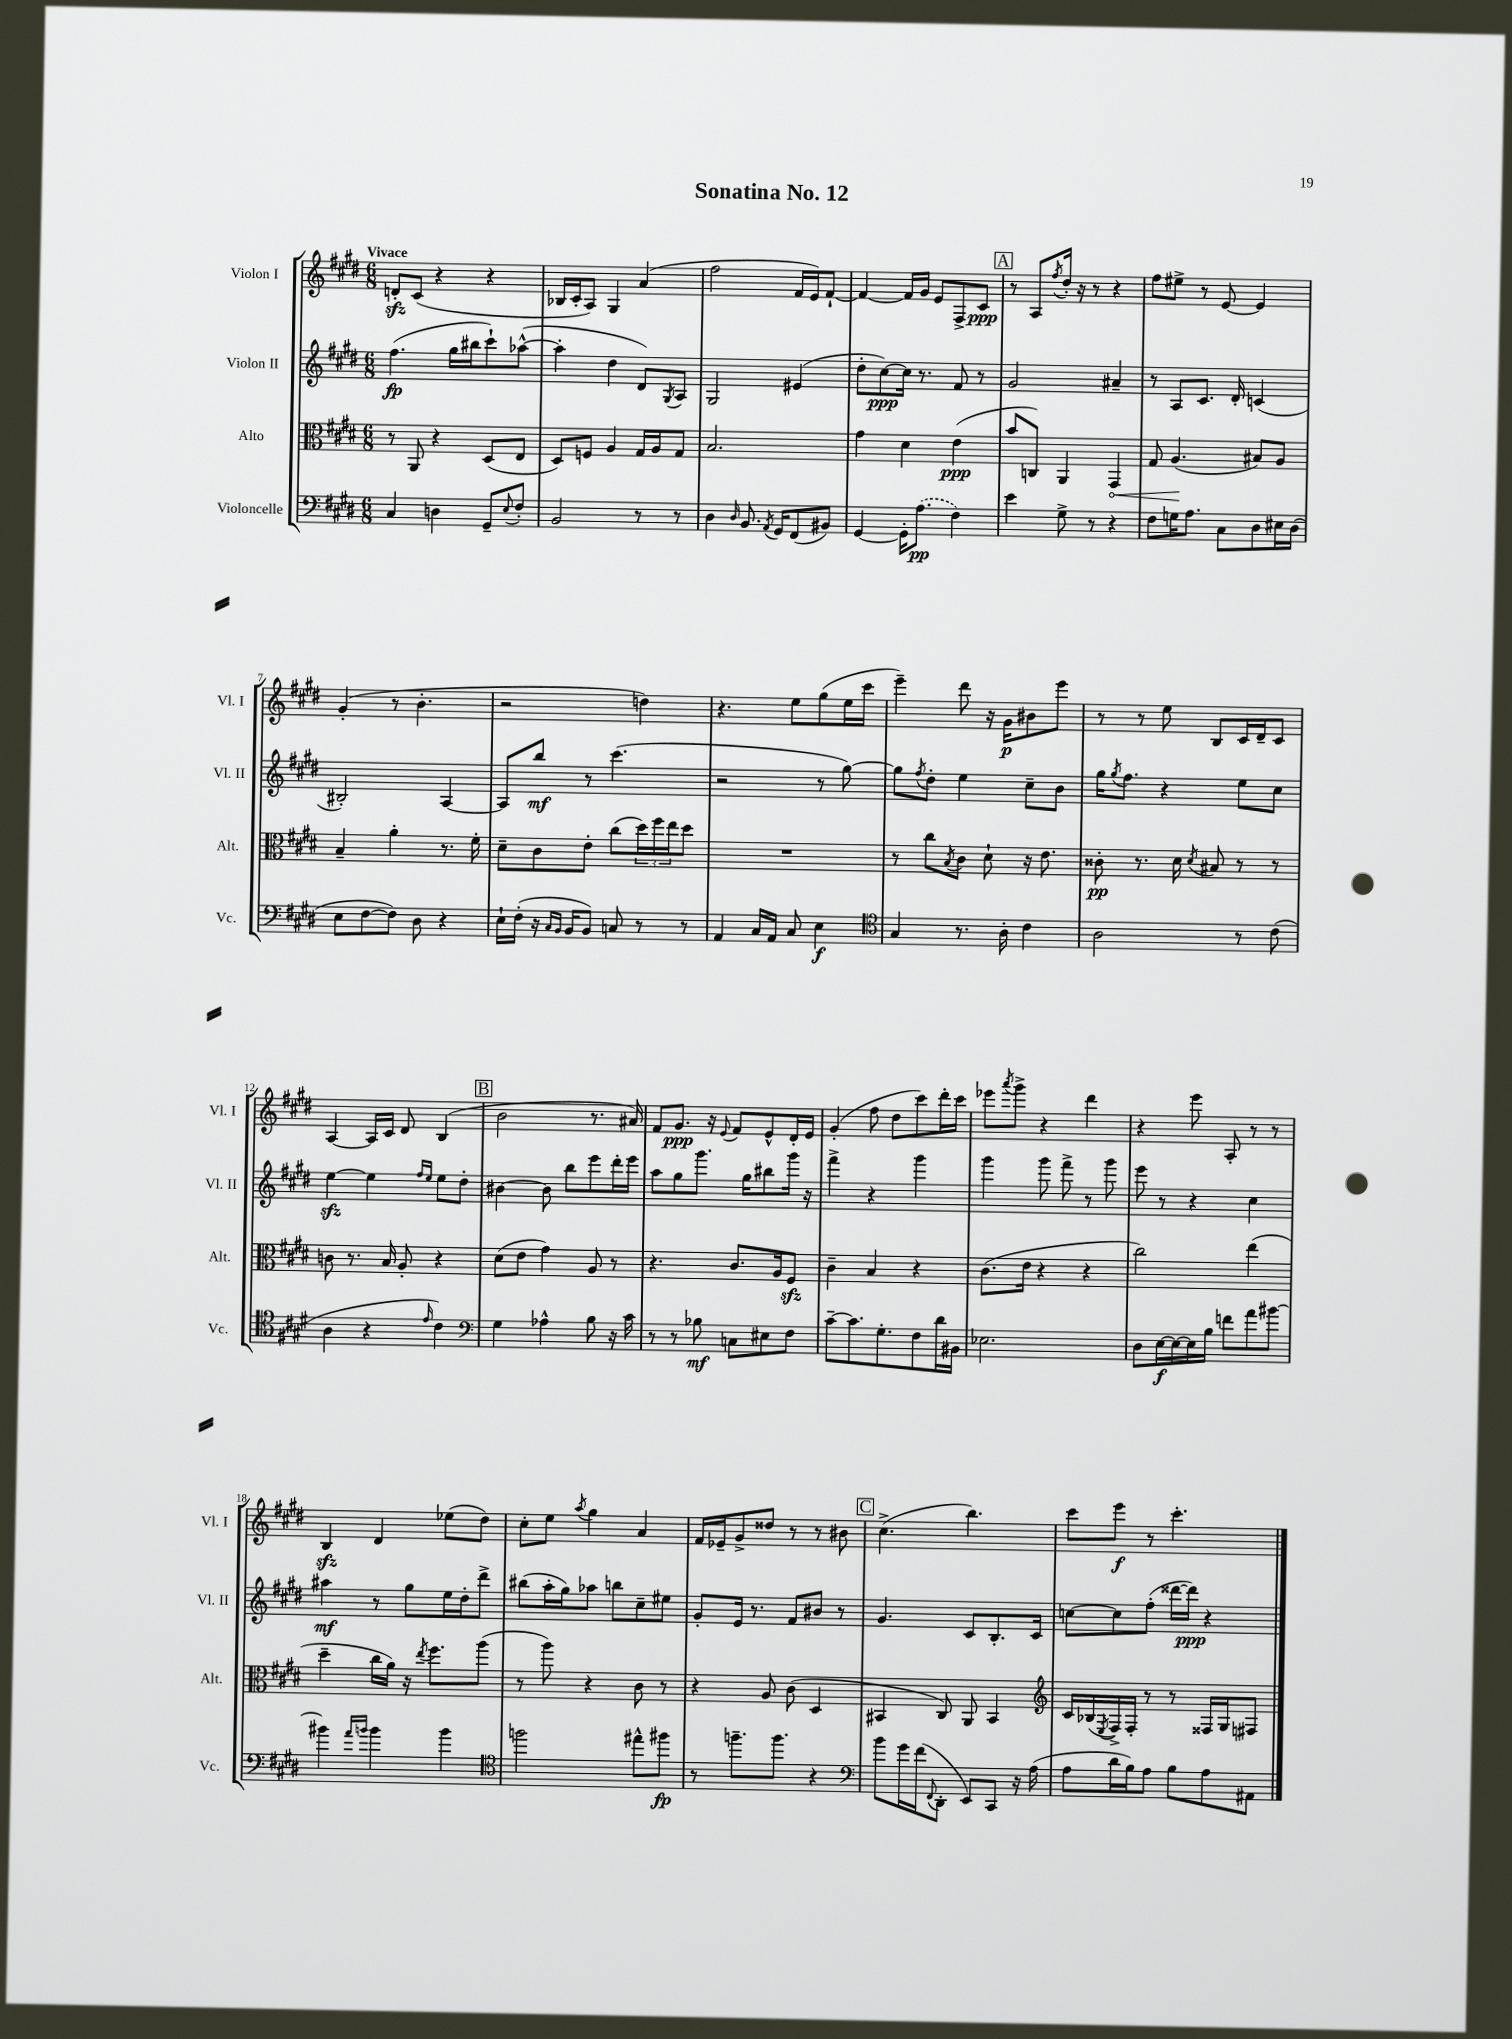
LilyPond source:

\header { title = "Sonatina No. 12" }
<<
\new StaffGroup <<
\new Staff = "s0" \with { instrumentName = "Violon I" shortInstrumentName = "Vl. I" } {
    \clef treble \key e \major \numericTimeSignature \time 6/8 \tempo "Vivace"
    d'8-.\sfz cis'8( r4 r4 |
    bes16 cis'16-. a8) gis4 a'4( |
    fis''2 fis'16 e'16) fis'8~-! |
    fis'4~ fis'16 gis'16 e'8 fis8-> cis'8\ppp |
    \mark \markup { \box "A" } r8 a8 \acciaccatura { fis''8 } dis''16-. r16 r8 r4 |
    fis''8 eis''8-> r8 e'8~ e'4 |
    gis'4-.( r8 b'4.-. |
    r2 d''4) |
    r4. e''8 gis''8( e''16 cis'''16 |
    e'''4--) dis'''8 r16 gis'16\p bis'8 e'''8 |
    r8 r8 e''8 b8 cis'16 dis'16-- cis'8 |
    a4~ a16 cis'16 dis'8 b4( |
    \mark \markup { \box "B" } b'2 r8. ais'16) |
    fis'8 gis'8.\ppp r16 \appoggiatura { e'8 } fis'8 e'8-^ dis'16-. e'16 |
    gis'4-.( fis''8 dis''8 cis'''8) dis'''16-. cis'''16 |
    ees'''8 \acciaccatura { a'''8 } gis'''8-> r4 dis'''4 |
    r4 e'''8 a8-. r8 r8 |
    b4\sfz dis'4 ees''8( dis''8) |
    cis''8-. e''8 \acciaccatura { a''8 } gis''4 a'4 |
    fis'16 ees'16-- gis'8-> disis''8 r8 r8 bis'8 |
    \mark \markup { \box "C" } cis''4.->( b''4.) |
    cis'''8 e'''8\f r8 cis'''4.-. \bar "|." |
}
\new Staff = "s1" \with { instrumentName = "Violon II" shortInstrumentName = "Vl. II" } {
    \clef treble \key e \major \numericTimeSignature \time 6/8
    fis''4.\fp( gis''16 bis''16 cis'''8-!) aes''8~-^( |
    aes''4-. dis''4 dis'8) \acciaccatura { gis8 } a8 |
    gis2 eis'4( |
    dis''8-. cis''8~\ppp) cis''16 r8. fis'8 r8 |
    \mark \markup { \box "A" } gis'2 ais'4-- |
    r8 a8 cis'8. dis'16-. c'4( |
    bis2-.) a4~ |
    a8 b''8\mf r8 cis'''4.( |
    r2 r8 gis''8~) |
    gis''8 \acciaccatura { fis''8 } dis''8-. e''4 cis''8-- b'8 |
    gis''16 \acciaccatura { gis''8 } fis''8. r4 e''8 cis''8 |
    e''4~\sfz e''4 \grace { fis''16 e''16 } e''8 dis''8-. |
    \mark \markup { \box "B" } bis'4~ bis'8 b''8 e'''8 dis'''16-. e'''16 |
    a''8 gis''8 gis'''8. gis''16 bis''8 gis'''16 r16 |
    fis'''4-> r4 gis'''4 |
    gis'''4 gis'''8 fis'''8-> r8 gis'''8 |
    e'''8 r8 r4 cis''4 |
    ais''4\mf r8 gis''8 e''16 dis''16-. dis'''8-> |
    bis''8( a''16-. gis''16) aes''8 b''8 cis''8-- eis''8 |
    gis'8-. e'16 r8. fis'8 bis'8 r8 |
    \mark \markup { \box "C" } gis'4. cis'8 b8.-. cis'16 |
    c''8~ c''8 fis''8-.( disis'''16~ disis'''16\ppp) r4 \bar "|." |
}
\new Staff = "s2" \with { instrumentName = "Alto" shortInstrumentName = "Alt." } {
    \clef alto \key e \major \numericTimeSignature \time 6/8
    r8 a,8 r4 dis8( e8 |
    dis8) f8 a4 gis16 a16 gis8 |
    b2. |
    gis'4 dis'4 e'4\ppp( |
    \mark \markup { \box "A" } b'8 c8) a,4 \once \override Hairpin.circled-tip = ##t gis,4\< |
    gis8 a4.\!( bis8) a8 |
    b4-- a'4-. r8. fis'16-. |
    dis'8-- cis'8 e'8-. cis''8( \tuplet 3/2 { dis''16) fis''16 e''16 } dis''8 |
    R2. |
    r8 cis''8 \acciaccatura { b8 } cis'8 dis'8-! r16 e'8. |
    cisis'8-.\pp r8. dis'16 \acciaccatura { dis'8 } bis8 r8 r8 |
    c'8 r8. b16 a8-. r4 |
    \mark \markup { \box "B" } dis'8( e'8 gis'4) a8 r8 |
    r4. cis'8. a16 fis8\sfz |
    cis'4-- b4 r4 |
    cis'8.( e'16 r4 r4 |
    cis''2) e''4( |
    dis''4-- cis''16 a'16) r16 \acciaccatura { e''8 } fis''8. a''8( |
    r8 a''8) r4 cis'8 r8 |
    r4 a8 cis'8( dis4 |
    \mark \markup { \box "C" } bis,4 cis8) a,8 bis,4 |
    \clef treble cis'16 bes16( \acciaccatura { e8 } fis16->) fis16-. r8 r8 fisis16 gis16 fis8 \bar "|." |
}
\new Staff = "s3" \with { instrumentName = "Violoncelle" shortInstrumentName = "Vc." } {
    \clef bass \key e \major \numericTimeSignature \time 6/8
    cis4 d4 gis,8-- \appoggiatura { e8 } fis8-. |
    b,2 r8 r8 |
    dis4 \grace { dis16 } b,8. \acciaccatura { a,8 } gis,16 fis,8( bis,8) |
    gis,4~ gis,16-. \once \slurDashed a8.\pp( fis4) |
    \mark \markup { \box "A" } e'4 gis8-> r8 r4 |
    fis8 g16 a8. cis8 dis8 eis16 dis16( |
    e8 fis8~ fis8) dis8 r4 |
    e16-! fis16-.( r16 \grace { cis16 b,16 } b,16 b,8) c8 r8 r8 |
    a,4 cis16 a,16 cis8 e4\f |
    \clef tenor gis4 r8. a16-. cis'4 |
    a2 r8 cis'8( |
    a4 r4 \grace { e'16 } cis'4) |
    \mark \markup { \box "B" } \clef bass gis4 aes4-^ b8 r16 cis'16 |
    r8 r8 bes8\mf c8 eis8 fis8 |
    cis'8~-- cis'8. gis8.-. fis8 dis'16 bis,16 |
    ees2. |
    dis8 e16~\f e16~ e16 b16 f'8 a'8 bis'8~ |
    bis'4 \grace { a'16 b'16 } b'4 b'4 |
    \clef tenor f''2 eis''8-^ fis''8\fp |
    r8 f''8.-- f''8. r4 |
    \mark \markup { \box "C" } \clef bass b'8 gis'16 fis'16( \appoggiatura { fis,8 } dis,8-. e,8) cis,8 r16 a16( |
    a8 dis'16 b16) a8 b8 a8 ais,8 \bar "|." |
}
>>
>>
